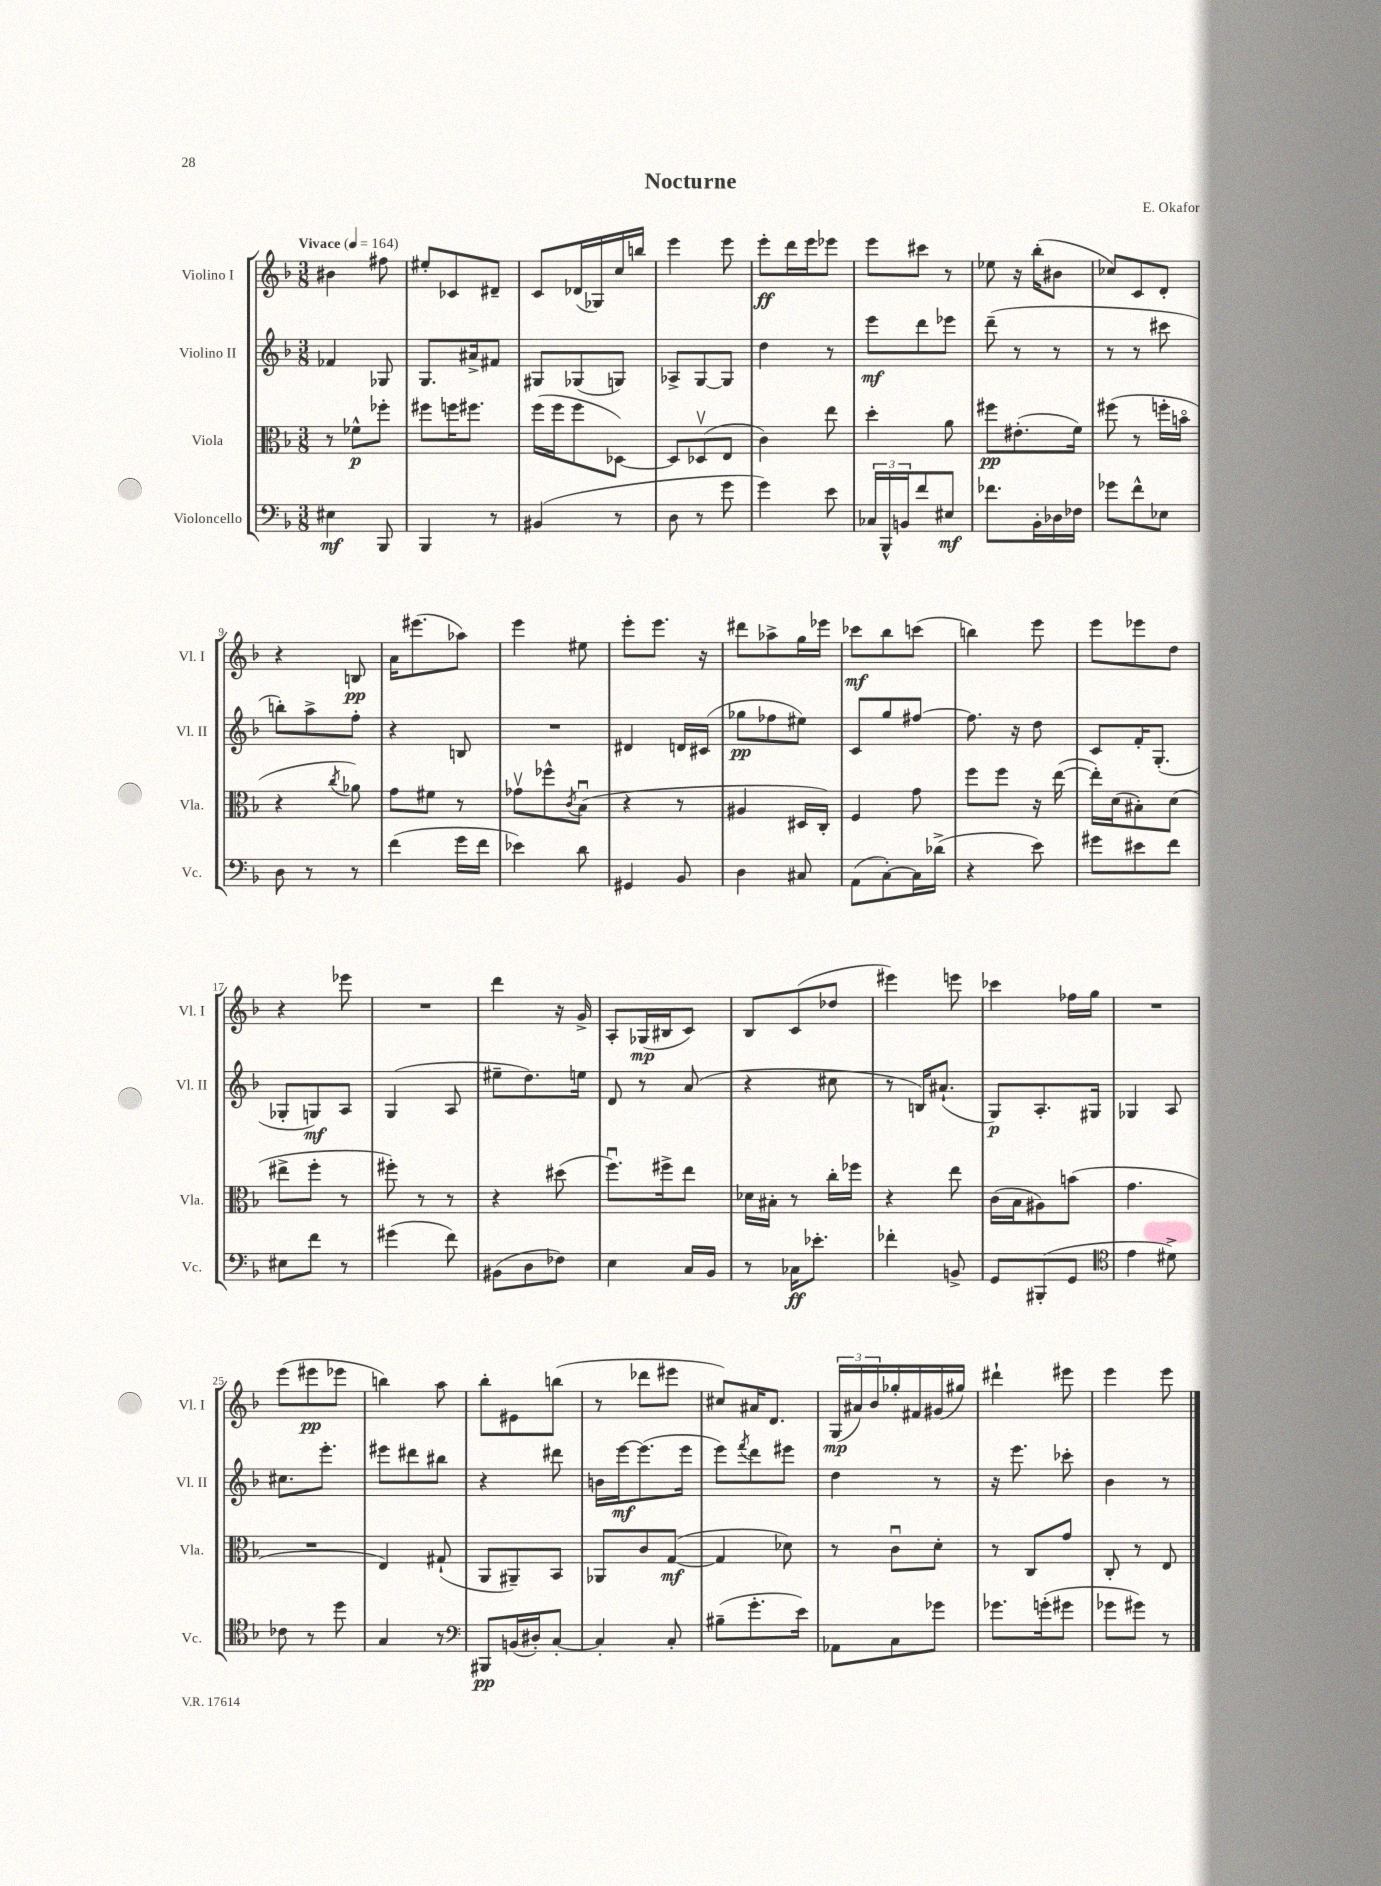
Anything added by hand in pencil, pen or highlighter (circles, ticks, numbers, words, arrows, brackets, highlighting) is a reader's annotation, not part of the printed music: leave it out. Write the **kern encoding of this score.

**kern	**kern	**kern	**kern
*staff4	*staff3	*staff2	*staff1
*clefF4	*clefC3	*clefG2	*clefG2
*k[b-]	*k[b-]	*k[b-]	*k[b-]
*M3/8	*M3/8	*M3/8	*M3/8
*MM164	*MM164	*MM164	*MM164
4E#	8r	4f-	4b#
.	8f-^^	.	.
8BBB-	8ff-'	8G-	8ff#
=	=	=	=
4BBB-	8ff#	8.G	8ee#'
.	16ff	.	8c-
.	8.ff#	16a#^	.
8r	.	8f#	8d#~
=	=	=	=
(4BB#	(16ff	8G#	8c
.	16ff	.	.
.	8ff	(8G-	(16d-
.	.	.	16G-)
8r	[8D-)	8G)	16cc
.	.	.	16bb
=	=	=	=
8D	8D-]	8A-^	4eee
8r	(8D-v	[8G	.
8g	8E	8G]	8eee
=	=	=	=
4g)	4c)	4dd	8eee'
.	.	.	16ddd
.	.	.	16eee
8e	8ee	8r	8eee-
=	=	=	=
24C-	4dd'	8eee	8eee
24BBB-^^	.	.	.
24BB	.	.	.
8f	.	8ddd	8ccc#
8E#	8a	8eee-	8r
=	=	=	=
8.f-	8ff#	(8ddd~	8ee-
.	(8.e#'	8r	16r
16BB-'	.	.	(16bb-'
16D-	.	8r	8b#
16F-	16f)	.	.
=	=	=	=
8g-	(8ff#	8r	8cc-)
8f^^	8r	8r	8c
8E-	16ff'	8ccc#	8d'
.	16bo	.	.
=	=	=	=
8D	4r	8bb')	4r
8r	.	8aa^	.
.	8qcc	.	.
8r	8a-)	8ff'	8B
=	=	=	=
(4f	8g	4r	16a
.	.	.	(8.eee#
.	8f#	.	.
16g	8r	8B	8aa-)
16f	.	.	.
=	=	=	=
4e-)	8g-v	4.r	4eee
.	8ff-^^	.	.
.	8qc	.	.
8d	(8B-u	.	8ee#
=	=	=	=
4GG#	4r	4d#	8eee'
.	.	.	8.eee
8BB-	8r	16d	.
.	.	(16c#	16r
=	=	=	=
4D	4A#	8gg-	8ddd#
.	.	8ff-	8aa-^
8C#	16D#	8ee#)	16gg
.	16C')	.	16eee-
=	=	=	=
(8AA	4F	8c	8ccc-
[8C')	.	8gg	8bb-
16C]	8g	[8ff#	(8ccc
(16d-^	.	.	.
=	=	=	=
4r	8ff	8.ff#]	4bb)
.	8ff	.	.
.	.	16r	.
8e)	16r	8dd	8eee
.	([16ee	.	.
=	=	=	=
8g#	16ee'])	8c	8eee
.	(16d	.	.
8e#	8B#')	16f'	8eee-
.	.	(8.G'	.
8f	(8d	.	8dd
=	=	=	=
8E#	8ee#^	8G-'	4r
8f	8ff'	8G)	.
8r	8r	8A	8eee-
=	=	=	=
(4g#	8ff#')	(4G	4.r
.	8r	.	.
8f)	8r	8A	.
=	=	=	=
(8BB#	4r	8ee#~	4ddd
8D	.	8.dd)	.
8F-)	(8dd#	.	16r
.	.	16ee	16g^
=	=	=	=
4E	8.ffu)	8d	8A'
.	.	8r	(16G-
.	16ff#^	.	16B#
16C	8ee	(8a	8c)
16BB-	.	.	.
=	=	=	=
8r	16d-	4r	8B-
.	16B#'	.	.
16C-	8r	.	(8c
8.e-'	.	.	.
.	16cc'	8cc#	8dd-
.	16ff-	.	.
=	=	=	=
4f-'	4r	8r	4eee#)
.	.	16B)	.
.	.	(8.a#`	.
8BB^	8ee	.	8eee
=	=	=	=
8GG	(16c	8G)	4ccc-
.	16B-	.	.
(8BBB#'	8A#)	8.A'	.
8GG	(8b	.	16ff-
.	.	16G#	16gg
=	=	=	=
*clefC4	*	*	*
4e	4.g	4G-	4.r
8d#^)	.	8A	.
=	=	=	=
8c-	4.r	8.cc#	(8eee
8r	.	.	8eee#
.	.	8.eee'	.
8dd	.	.	8eee-
=	=	=	=
4G	4E)	8eee#	4bb)
.	.	8ddd#	.
8r	(8G#`	8bb#	8aa
=	=	=	=
*clefF4	*	*	*
8BBB#	8AA	4r	8bb-'
(16BB	8AA#~)	.	8e#
16D#')	.	.	.
[8C'	8BB-	8ddd#	(8bb
=	=	=	=
4C']	8AA-	16b	8r
.	.	[16eee	.
.	8c	(8.eee]	8ddd-
8C'	([8G	.	8eee#
.	.	16eee	.
=	=	=	=
(8B#~	4G]	8eee)	8cc#)
.	.	8qfff	.
8.g'	.	8ddd	16a#
.	.	.	8.d
.	8d-)	8eee#	.
16e)	.	.	.
=	=	=	=
8AA-	8r	4dd	(24G
.	.	.	24a#)
.	.	.	24b-
8C	8cu	.	16gg-'
.	.	.	16f#
8g-	8d'	8r	(16g#
.	.	.	16gg#)
=	=	=	=
8.g-	8r	16r	4ddd#`
.	.	8.eee	.
.	8C	.	.
(16g'	.	.	.
8g#	8g	8ccc-'	8eee#
=	=	=	=
8g-	8C'	4b-	4eee
8g#)	8r	.	.
8r	8E	8r	8eee
==	==	==	==
*-	*-	*-	*-
